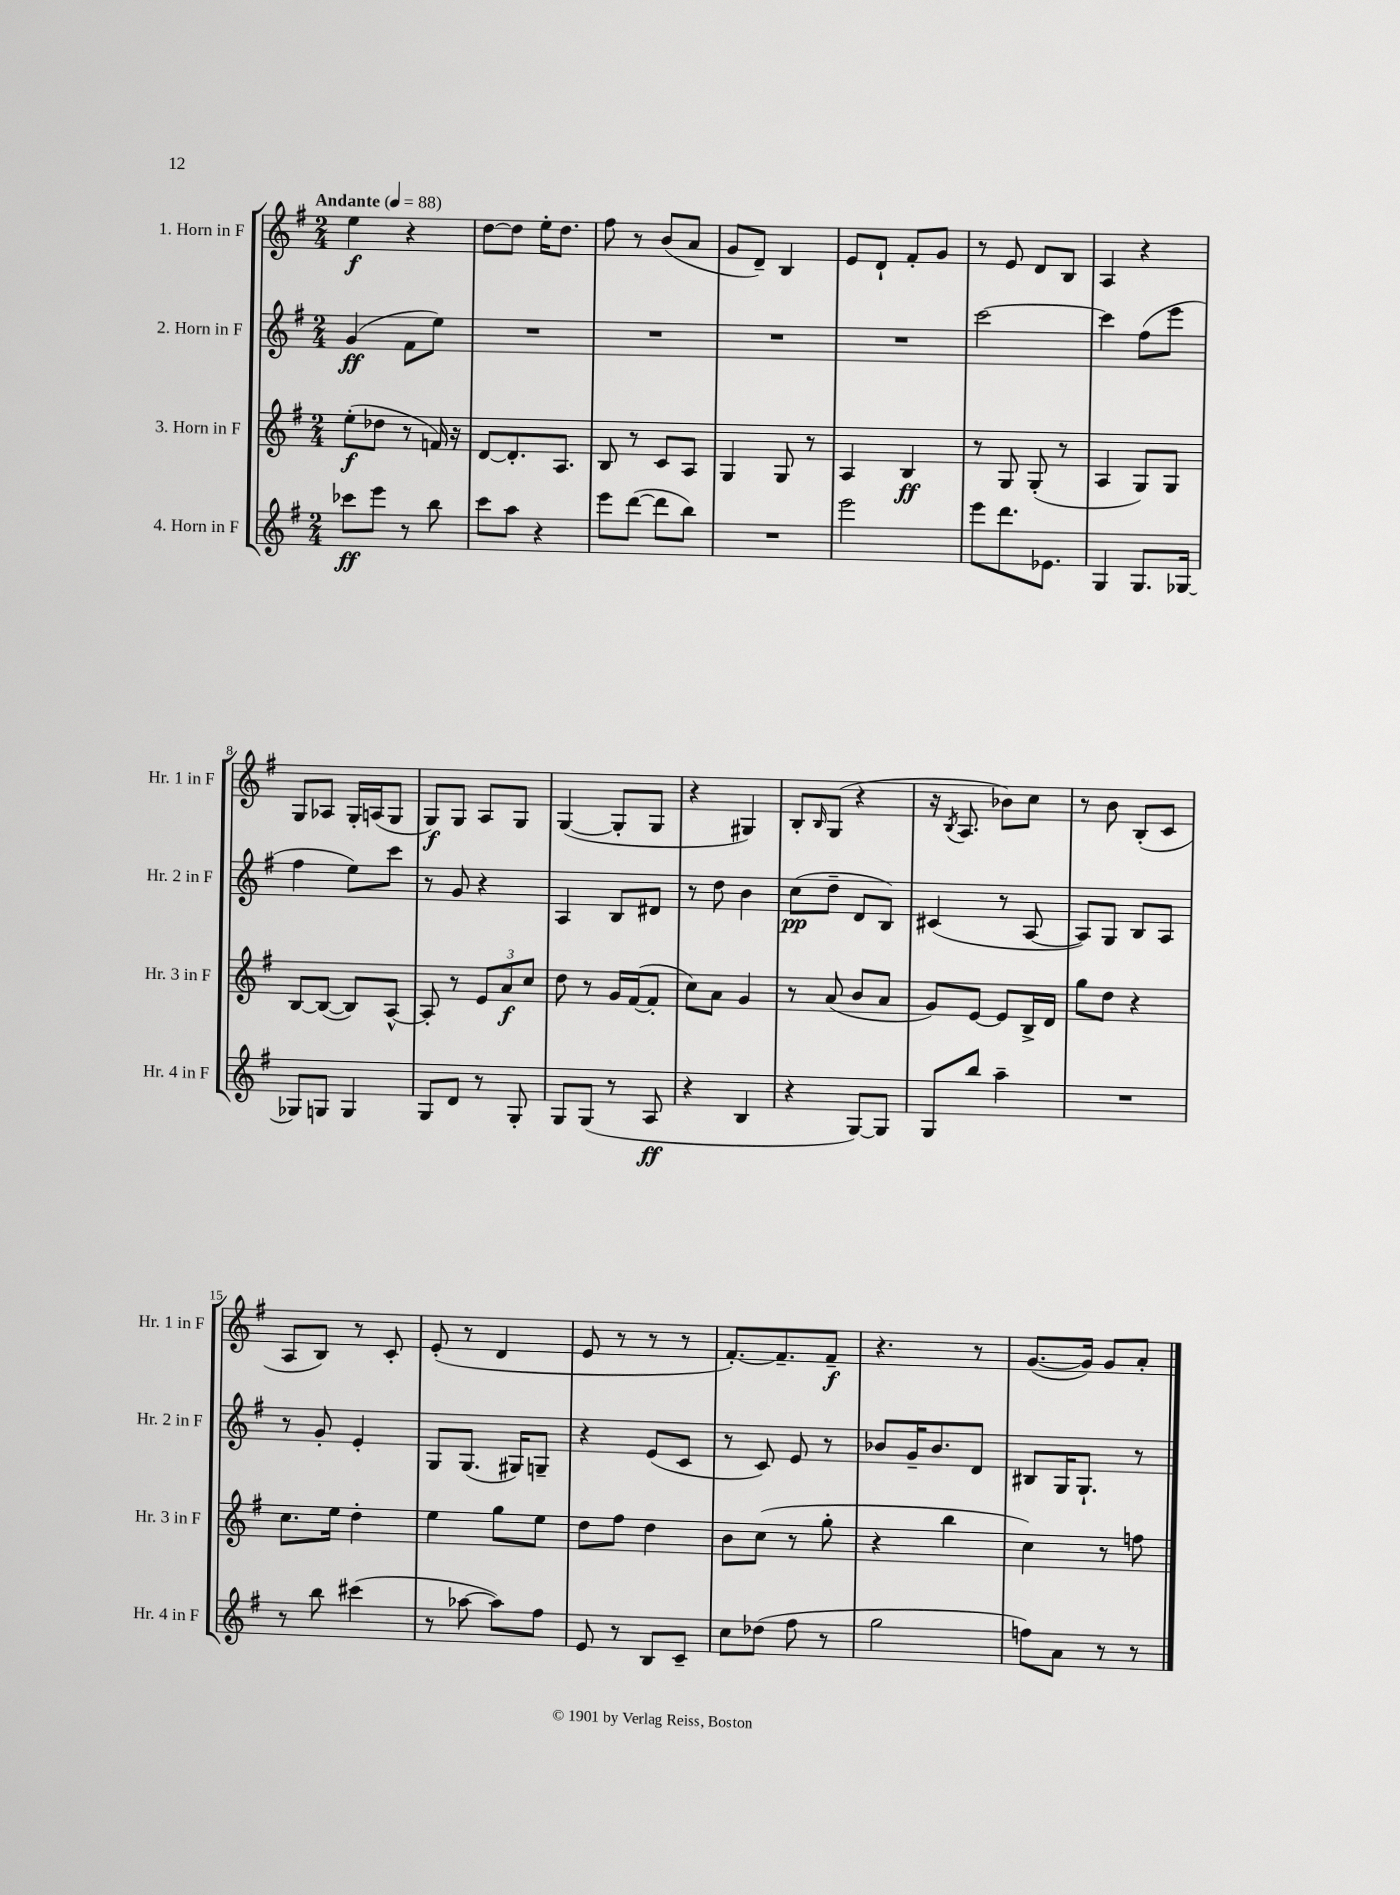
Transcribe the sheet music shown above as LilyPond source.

<<
\new StaffGroup <<
\new Staff = "s0" \with { instrumentName = "1. Horn in F" shortInstrumentName = "Hr. 1 in F" } {
    \clef treble \key g \major \numericTimeSignature \time 2/4 \tempo "Andante" 4 = 88
    e''4\f r4 |
    d''8~ d''8 e''16-. d''8. |
    fis''8 r8 b'8( a'8 |
    g'8 d'8--) b4 |
    e'8 d'8-! fis'8-. g'8 |
    r8 e'8 d'8 b8 |
    a4 r4 |
    g8 aes8 g16-. a16( g8 |
    g8\f) g8 a8 g8 |
    g4~( g8-. g8 |
    r4 gis4) |
    b8-. \grace { b16 } g8( r4 |
    r16 \acciaccatura { b8 } a8. bes'8) c''8 |
    r8 b'8 b8-.( c'8 |
    a8 b8) r8 c'8-. |
    e'8-.( r8 d'4 |
    e'8 r8 r8 r8 |
    fis'8.~-.) fis'8.-- fis'8--\f |
    r4. r8 |
    g'8.~( g'16) g'8 a'8-. \bar "|." |
}
\new Staff = "s1" \with { instrumentName = "2. Horn in F" shortInstrumentName = "Hr. 2 in F" } {
    \clef treble \key g \major \numericTimeSignature \time 2/4
    g'4\ff( fis'8 e''8) |
    R2 |
    R2 |
    R2 |
    R2 |
    c'''2~ |
    c'''4 fis''8( e'''8 |
    fis''4 e''8) c'''8 |
    r8 g'8 r4 |
    a4 b8 dis'8 |
    r8 d''8 b'4 |
    c''8\pp( d''8-- d'8 b8) |
    cis'4( r8 a8~ |
    a8) g8 b8 a8 |
    r8 g'8-. e'4-. |
    g8 g8.( gis16) g8-- |
    r4 e'8( c'8 |
    r8 c'8) e'8 r8 |
    bes'8 g'16-- bes'8. d'8 |
    bis8 g16 g8.-! r8 \bar "|." |
}
\new Staff = "s2" \with { instrumentName = "3. Horn in F" shortInstrumentName = "Hr. 3 in F" } {
    \clef treble \key g \major \numericTimeSignature \time 2/4
    e''8-.\f( des''8 r8 f'16) r16 |
    d'8~ d'8.-. a8. |
    b8 r8 c'8 a8 |
    g4 g8 r8 |
    a4 b4\ff |
    r8 g8 g8-.( r8 |
    a4 g8) g8 |
    b8~ b8~( b8) a8~-^ |
    a8-. r8 \tuplet 3/2 { e'8 a'8\f c''8 } |
    d''8 r8 g'16 fis'16~( fis'8-. |
    c''8) a'8 g'4 |
    r8 a'8( b'8 a'8 |
    g'8) e'8~ e'8 b16-> d'16 |
    g''8 d''8 r4 |
    c''8. e''16 d''4-. |
    e''4 g''8 e''8 |
    d''8 fis''8 d''4 |
    b'8 c''8( r8 g''8-. |
    r4 b''4 |
    c''4) r8 f''8 \bar "|." |
}
\new Staff = "s3" \with { instrumentName = "4. Horn in F" shortInstrumentName = "Hr. 4 in F" } {
    \clef treble \key g \major \numericTimeSignature \time 2/4
    ces'''8\ff e'''8 r8 b''8 |
    c'''8 a''8 r4 |
    e'''8 d'''8~( d'''8 b''8) |
    R2 |
    e'''2 |
    e'''8 d'''8. ees'8. |
    g4 g8. ges16~ |
    ges8 g8 g4 |
    g8 d'8 r8 g8-. |
    g8 g8( r8 a8\ff |
    r4 b4 |
    r4 g8~) g8 |
    g8 b''8 a''4-- |
    R2 |
    r8 b''8 cis'''4( |
    r8 aes''8~ aes''8) fis''8 |
    e'8 r8 b8 c'8-- |
    c''8 des''8( fis''8 r8 |
    g''2 |
    f''8) a'8 r8 r8 \bar "|." |
}
>>
>>
